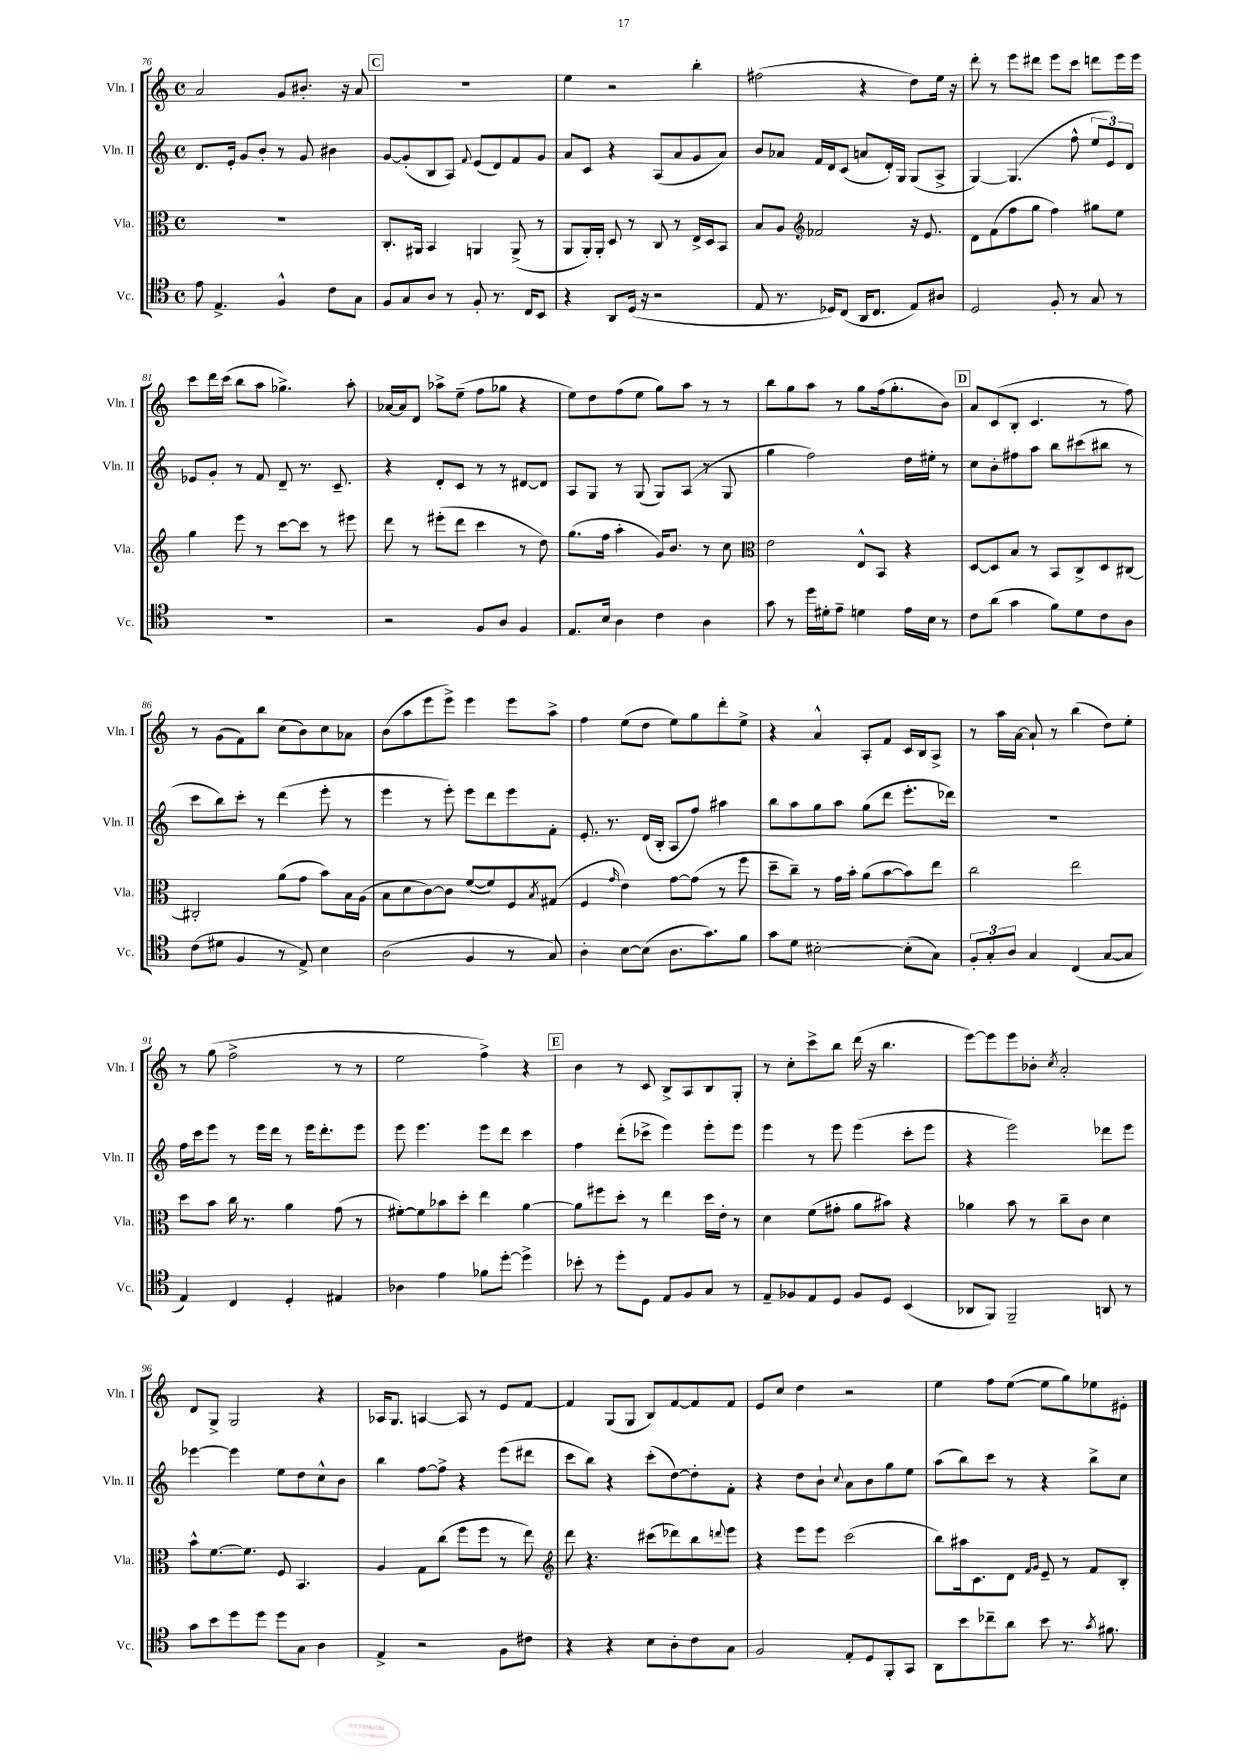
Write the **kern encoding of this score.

**kern	**kern	**kern	**kern
*part4	*part3	*part2	*part1
*staff4	*staff3	*staff2	*staff1
*I"Vc.	*I"Vla.	*I"Vln. II	*I"Vln. I
*I'Vc.	*I'Vla.	*I'Vln. II	*I'Vln. I
*clefC4	*clefC3	*clefG2	*clefG2
*k[]	*k[]	*k[]	*k[]
*M4/4	*M4/4	*M4/4	*M4/4
*met(c)	*met(c)	*met(c)	*met(c)
=76	=76	=76	=76
8e\	1r	8.d/L	2a/
4.E^/	.	.	.
.	.	16e'/Jk	.
.	.	8g/L	.
.	.	8b'/J	.
4F^^/	.	8r	8g/L
.	.	8g/	8.b#X'/J
8c\L	.	4b#X\	.
.	.	.	16r
8G\J	.	.	8a/
!!LO:REH:place=s1:t=C
=77	=77	=77	=77
8F/L	8.C'/L	[8g/L	1r
8G/	.	(8g'/]	.
.	16AA#X/Jk	.	.
8A/J	4BB/	8B/	.
8r	.	8A/J)	.
.	.	8qqf/	.
8F'/	4AAn/	(8e/L	.
8.r	.	8d/)	.
.	(8AA^/	8f/	.
16C/KL	.	.	.
8BB/J	8r	8g/J	.
=78	=78	=78	=78
4r	8AA/L	8a/L	4ee\
.	16AA'/L)	8c/J	.
.	16AA'/JJ	.	.
8AA/L	8D/	4r	2r
(16D/Jk	8r	.	.
16r	.	.	.
2r	8C/	(8A/L	.
.	8r	8a/	.
.	16E^/LL	8g/	4bb'\
.	16D/J	.	.
.	8BB/J	8a/J)	.
=79	=79	=79	=79
8E/	8B/L	8b/L	(2ff#X\
8.r	8A/J	8a-X/J	.
*	*clefG2	*	*
.	2f-X/	16f/LL	.
16D-X/KL)	.	16d/J	.
(8C/J	.	(8c/J	.
16AA/KL	.	8an/L	4r
8.C/J	.	.	.
.	.	16d'/L)	.
.	.	16G/JJ	.
8E/L)	16r	(8G/L	8dd\L)
.	8.e/	.	.
8A#X/J	.	8A^/J	16ee\Jk
.	.	.	16r
=80	=80	=80	=80
2D/	8d\L	[4G/)	8ddd'\
.	(8f\	.	8r
.	8ff\	(4.G/]	8eee\L
.	8gg\J	.	8ddd#X\J
8F'/	4ff\)	.	8eee\L
8r	.	8ff^^\	8ccc\J
8G/	8gg#X\L	12ee/L	8dddn\L
.	.	12e/)	.
8r	8ee\J	.	16eee\L
.	.	12d/J	.
.	.	.	16eee\JJ
!!LO:LB:g=z
=81	=81	=81	=81
1r	4gg\	8e-X/L	8ccc\L
.	.	8g'/J	16ddd\L
.	.	.	(16ccc\JJ
.	8eee\	8r	8bb\L
.	8r	8f/	8aa\J
.	[8ccc\L	8d~/	4.gg-X^\)
.	8ccc\J]	8.r	.
.	8r	.	.
.	.	8.c~/	.
.	8eee#X\	.	8aa'\
=82	=82	=82	=82
2r	8ddd\	4r	[16a-X/LL
.	.	.	16a-/J]
.	8r	.	8d/J
.	(8eee#X'\L	8d'/L	8aa-X^\L
.	8ddd\J	8c/J	(8ee~\J
8F/L	4ccc\	8r	8ff\L
8A/J	.	8r	8gg-X\J
4F/	8r	[8d#X/L	4r
.	8dd\)	8d#/J]	.
=83	=83	=83	=83
8.E/L	(8.gg\L	8A/L	8ee\L)
.	.	8G/J	8dd\
16B/Jk	16ff\Jk	.	.
4A\	4aa'\	8r	(8ff\
.	.	(8G/	8ee\J
4c\	16g/KL)	8G/L)	8gg\L)
.	8.b/J	.	.
.	.	(8A/J	8aa\J
4A\	8r	8r	8r
.	8cc\	8G/	8r
=84	=84	=84	=84
*	*clefC3	*	*
8g\	2e\	4gg\	8bb\L
8r	.	.	8gg\
16dd\LL	.	2ff\)	8aa\J
16d#X'\J	.	.	.
8e~\J	.	.	8r
4dn\	8E^^/L	.	8gg\L
.	8BB/J	.	(16ff\k
.	.	.	8.gg'\
16e\LL	4r	16dd\LL	.
16B\JJ	.	16ee#X'\JJ	.
8r	.	8r	8b\J)
!!LO:REH:place=s1:t=D
=85	=85	=85	=85
8c\L	[8D/L	8cc\L	8a/L
(8a\J	8D/]	8b'\	(8c/
4g\	8B/J	8ff#X\	8B'/J
.	8r	8aa\J	4.c/
8f\L)	8BB/L	8bb\L	.
8d\	8C^/	(8ccc#X\	.
8c\	8D/	8bb#X\J	8r
8A\J	[8C#X/J	8r	8ff\)
!!LO:LB:g=z
=86	=86	=86	=86
(8c\L	2C#X'/]	8ccc\L	8r
8d#X\J	.	8bb\)	(8g\L
4F/	.	8ccc'\J	8f\)
.	.	8r	8bb\J
8r	(8a\L	(4ddd\	(8cc\L
8E^/)	8g\J	.	8b\)
4B\	8b\L)	8eee'\	8cc\
.	16B\L	8r	8a-X\J
.	(16A\JJ	.	.
=87	=87	=87	=87
(2A\	8B\L	4eee\	(8b\L
.	8d\	.	8aa\
.	[8c\)	8r	8eee\
.	8c\J]	8eee'\)	8eee^\J)
4F/	([8f/L	8eee\L	4eee\
.	8f/])	8ddd\	.
8r	8F/	8eee\	8eee\L
.	8qB/	.	.
8G/)	(8G#X/J	8f'\J	8aa^\J
=88	=88	=88	=88
4A'\	4F/	8.e'/	4ff\
.	.	8.r	.
.	16qqg/	.	.
[8B\L	4e\)	.	(8ee\L
(8B\J]	.	(16d/LL	8dd\J
.	.	16B'/JJ	.
8.A\L	[8g\L	8A/L	8ee\L)
.	(8g\J]	8ff/J)	8gg\
8.g\)	.	.	.
.	8r	4aa#X\	8ddd'\
8f\J	8ff\	.	8ee^\J
=89	=89	=89	=89
8g\L	8dd~\L	8bb\L	4r
8d\J	8cc~\J)	8aa\	.
[2B#X'\	8r	8gg\	4a^^/
.	16g\LL	8aa\J	.
.	16b'\JJ	.	.
.	(8a\L	(8gg\L	8A'/L
.	[8b\	8ddd\J	8f/J
(8B#'\L]	8b\])	8.eee'\L	16c/LL
.	.	.	16B/J
8G\J)	8ee\J	.	8A^/J
.	.	16ddd-X\Jk)	.
=90	=90	=90	=90
12F'/L	2cc\	1r	8r
12G'/	.	.	.
.	.	.	16aa\LL
12A/J	.	.	.
.	.	.	[16a\JJ
4G/	.	.	8a`/]
.	.	.	8r
(4C/	2ee\	.	(4bb\
[8G/L	.	.	8dd\L)
8G/J]	.	.	8ee'\J
!!LO:LB:g=z
=91	=91	=91	=91
4E/)	8dd\L	16ff\LL	8r
.	.	16ccc\J	.
.	8b\J	8eee\J	(8gg\
4C/	16cc\	8r	2ff^\
.	8.r	.	.
.	.	16eee\LL	.
.	.	16ddd\JJ	.
4D'/	4a\	8r	.
.	.	16eee\KL	.
.	.	8.ddd'\	.
4E#X/	(8g\	.	8r
.	8r	8eee\J	8r
=92	=92	=92	=92
4A-X\	[8f#X'\L)	8eee\	2ee\
.	8f#\]	4.eee\	.
4e\	8b-X\	.	.
.	8dd'\J	.	.
8f-X\L	4ee\	8eee\L	4ff^\)
[8dd'\J	.	8ddd\J	.
4dd^\]	[4a\	4ccc\	4r
!!LO:REH:place=s1:t=E
=93	=93	=93	=93
8b-X'\	8a\L]	4ff\	4b\
8r	8ff#X\	.	.
8dd'\L	8dd'\J	(8ddd'\L	8r
8D\J	8r	8ccc-X^\J	8c/
8E/L	4ee\	4eee\)	8B^/L
8F/	.	.	8A/
8G/J	16dd\LL	8eee'\L	8B/
.	16e'\JJ	.	.
8r	8r	8eee\J	8G'/J
=94	=94	=94	=94
8E~/L	4d\	4eee\	8r
8F-X/	.	.	8cc'\L
8E/	(8f\L	8r	8ccc^\
8D/J	8g#X'\J	8eee\	8bb\J
8F-/L	8a\L	(4eee\	(16ddd\
.	.	.	16r
8D/J	8b#X\J)	.	4.bb\
(4BB/	4r	8ccc'\L	.
.	.	8eee\J	.
=95	=95	=95	=95
8AA-X/L	4a-X\	4r	[8eee\L)
8FF/J)	.	.	8eee\]
2FF~/	8b\	2eee\)	8eee\
.	8r	.	8b-X'\J
.	.	.	8qcc/
.	8cc~\L	.	2a'/
.	8c\J	.	.
8AAn/	4d\	8ddd-X\L	.
8r	.	8eee\J	.
!!LO:LB:g=z
=96	=96	=96	=96
8g\L	8b^^\L	[4eee-X\	8d/L
8b\	[8.f\	.	8G^/J
8dd\	.	4eee-\]	2G/
.	8.f\J]	.	.
8dd\J	.	.	.
8dd\L	8F/	8ee\L	.
8G\J	4.BB/	8dd\	.
4A\	.	8cc^^\	4r
.	.	8b\J	.
=97	=97	=97	=97
4E^/	4A/	4bb\	16A-X/KL
.	.	.	8.G/J
2r	8G\L	[8ff\L	[4An/
.	(8cc\J	8ff^\J]	.
.	8ff\L	4r	8A/]
.	8ff\J	.	8r
8F\L	8r	(8eee\L	8e/L
8c#X\J	8ee\)	8ddd#X\J	[8f/J
=98	=98	=98	=98
*	*clefG2	*	*
4r	8ddd\	8ccc\L	4f/]
.	4.r	8bb\J)	.
4r	.	4r	(8G/L
.	.	.	8G/J
8B\L	(8ccc#X\L	(8ccc'\L	8B/L)
8A'\	8ddd-X\)	[8dd\)	[8f/
8c\	8bb\	8dd'\]	8f/]
.	8qqdddn/	.	.
8G\J	8eee\J	8f'\J	8f/J
=99	=99	=99	=99
2F/	4r	4r	8e/L
.	.	.	8cc/J
.	8eee\L	8dd\L	4dd\
.	8eee\J	8b`\J	.
.	.	8qqcc/	.
8E'/L	(2ccc\	8a\L	2r
8D/	.	8b\	.
8FF'/	.	8gg\	.
8GG/J	.	8ee\J	.
=100	=100	=100	=100
8AA\L	8bb\L)	(8aa\L	4ee\
8b\	16aa#X\k	8bb\)	.
.	8.c\	.	.
8cc-X~\	.	8ccc\J	8ff\L
8a\J	8d\J	8r	([8ee\J
.	16qqf/LL	.	.
.	16qqg/JJ	.	.
8b\	8e~/	4r	8ee\L]
8.r	8r	.	8gg\)
.	8f/L	8bb^\L	8ee-X\
8qg/	.	.	.
8.f#X\	.	.	.
.	8B'/J	8cc\J	8e#X'\J
==	==	==	==
*-	*-	*-	*-
